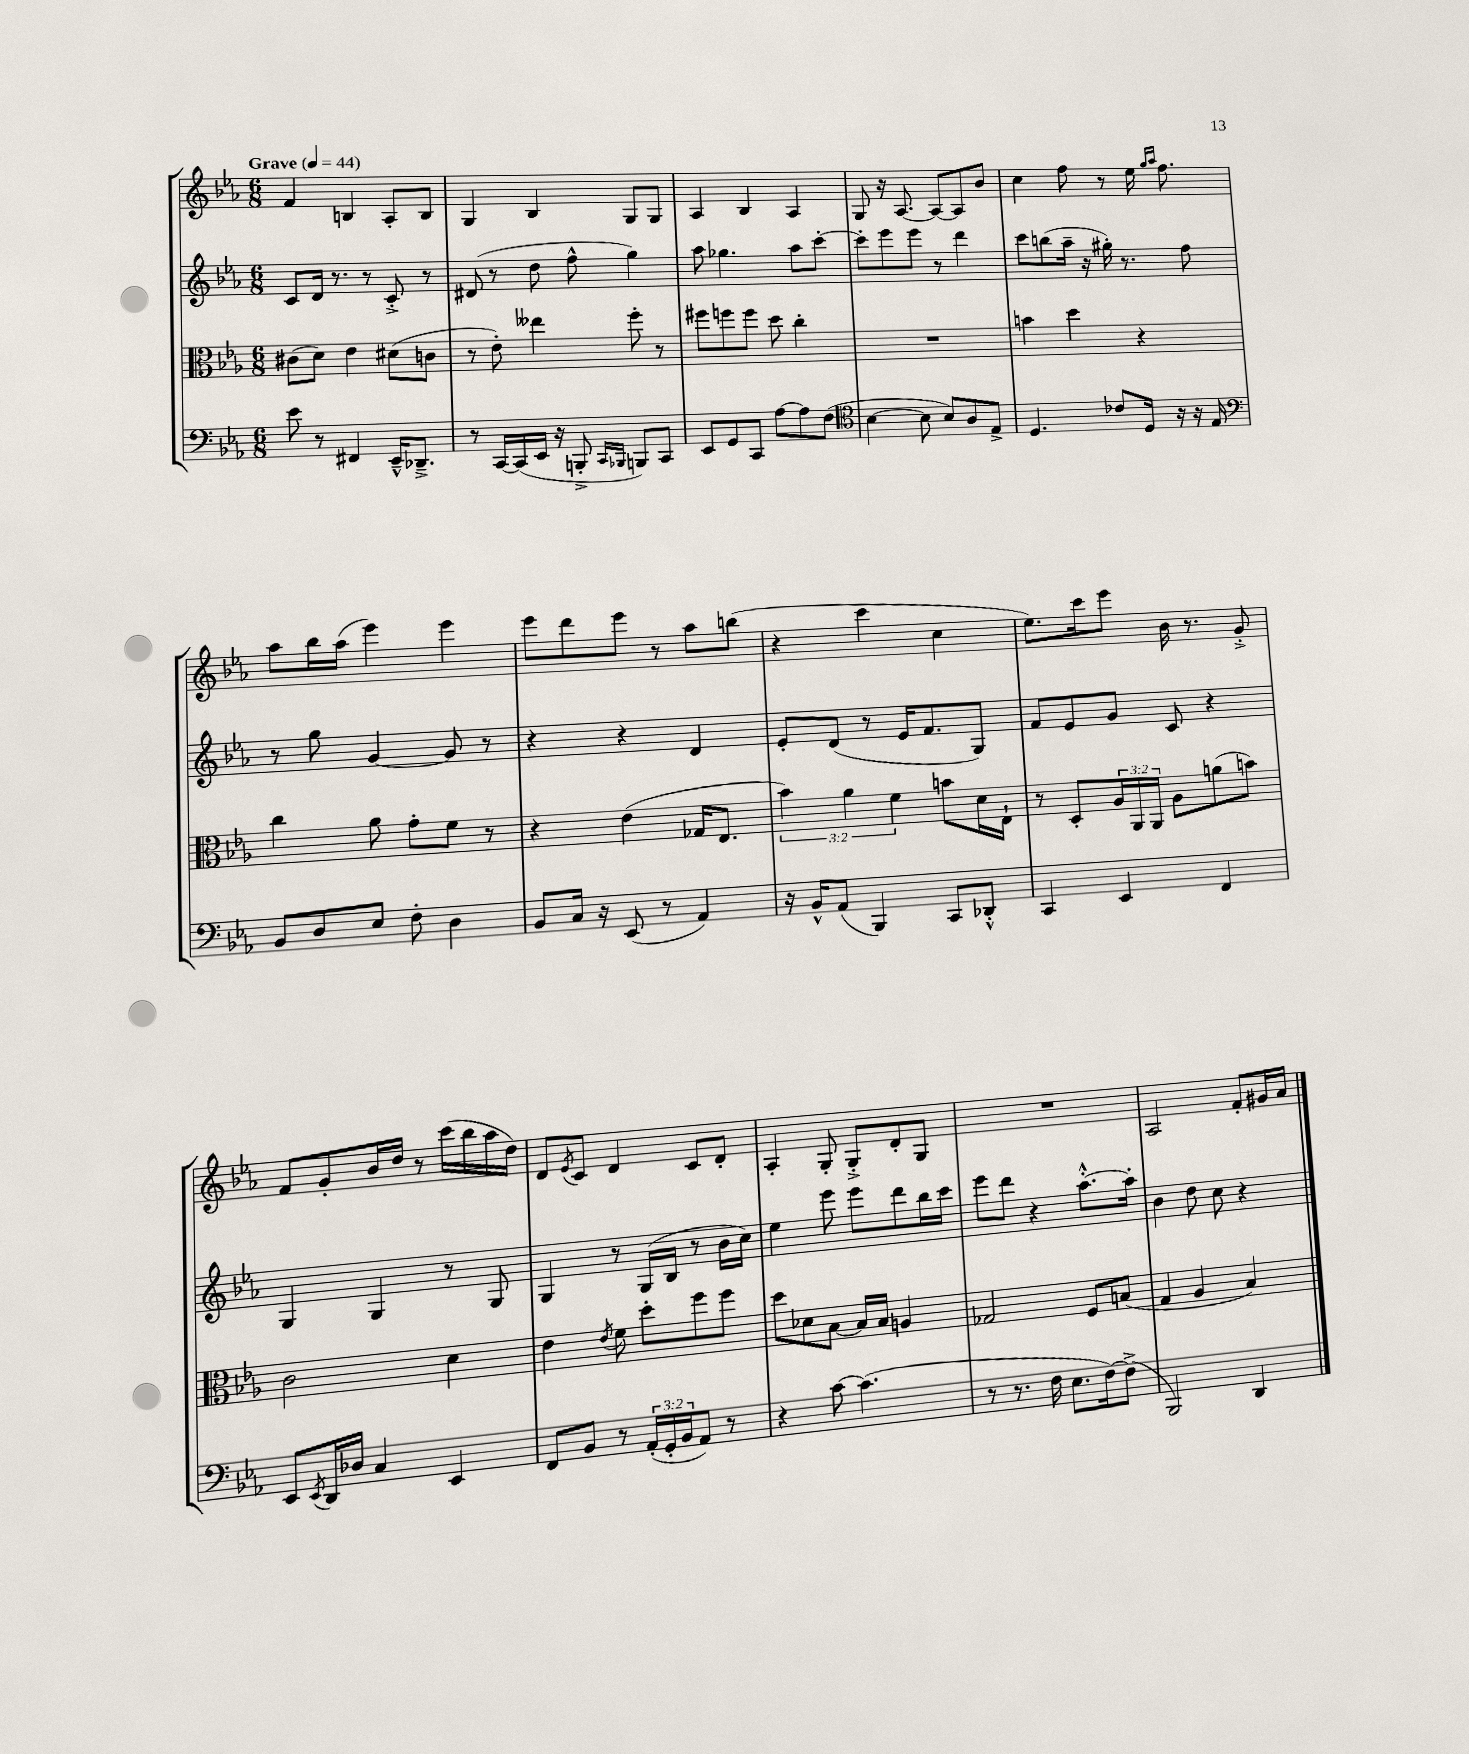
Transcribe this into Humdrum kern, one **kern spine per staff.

**kern	**kern	**kern	**kern
*part4	*part3	*part2	*part1
*staff4	*staff3	*staff2	*staff1
*clefF4	*clefC3	*clefG2	*clefG2
*k[b-e-a-]	*k[b-e-a-]	*k[b-e-a-]	*k[b-e-a-]
*M6/8	*M6/8	*M6/8	*M6/8
*MM44	*MM44	*MM44	*MM44
=1	=1	=1	=1
!	!	!	!LO:TX:a:B:t=Grave
8e-\	(8c#X\L	8c/L	4f/
8r	8d\J)	16d/Jk	.
.	.	8.r	.
4FF#X/	4e-\	.	4Bn/
.	.	8r	.
16EE-~^^/KL	(8d#X\L	8c'^/	8A-'/L
8.DD-X~^/J	.	.	.
.	8cn\J	8r	8B/J
=2	=2	=2	=2
8r	8r	(8d#X/	4G/
[16CC/LL	8e-'\)	8r	.
(16CC/]	.	.	.
16EE-/JJ	4ee--X\	8dd\	4B-/
16r	.	.	.
8BBBn'^/	.	8ff^^\	.
16qqCC/LL	.	.	.
16qqBBB-X/JJ	.	.	.
8BBBn/L)	8ff'\	4gg\)	8G/L
8CC/J	8r	.	8G/J
=3	=3	=3	=3
8EE-/L	8ff#X\L	8aa-\	4A-/
8GG/	8ffn\	4.gg-X\	.
8CC/J	8ff\J	.	4B-/
[8A-\L	8dd\	.	.
8A-\]	4cc'\	8aa-\L	4A-/
(8F\J	.	[8ccc'\J	.
=4	=4	=4	=4
*clefC4	*	*	*
[4B-\	2.r	8ccc'\L]	8G/
.	.	8eee-\	16r
.	.	.	[8.A-/
8B-\]	.	8eee-\J	.
8B-/L)	.	8r	8A-/L_
8A-/	.	4ddd\	8A-/]
8E-^/J	.	.	8b-/J
=5	=5	=5	=5
4.D/	4bn\	8ccc\L	4cc\
.	.	(8bbn\	.
.	4dd\	16aa-~\Jk	8ff\
.	.	16r	.
8c-X/L	.	16gg#X'\)	8r
.	.	8.r	.
16D/Jk	4r	.	16ee-\
.	.	.	16qqgg/LL
.	.	.	16qqaa-/JJ
16r	.	.	8.ff\
16r	.	8ff\	.
16E-/	.	.	.
!!LO:LB:g=z
=6	=6	=6	=6
*clefF4	*	*	*
8BB-/L	4cc\	8r	8aa-\L
8D/	.	8gg\	16bb-\L
.	.	.	(16aa-\JJ
8E-/J	8a-\	[4g/	4eee-\)
8F'\	8g'\L	.	.
4D\	8f\J	8g/]	4eee-\
.	8r	8r	.
=7	=7	=7	=7
8BB-/L	4r	4r	8eee-\L
16C/Jk	.	.	8ddd\
16r	.	.	.
(8EE-/	(4e-\	4r	8eee-\J
8r	.	.	8r
4AA-/)	16G-X/KL	4d/	8aa-\L
.	8.E-/J	.	.
.	.	.	(8bbn\J
=8	=8	=8	=8
16r	6b-\)	8e-'/L	4r
16BB-^^/KL	.	.	.
(8AA-/J	.	(8d/J	.
.	6a-\	.	.
4BBB-/)	.	8r	4ccc\
.	6f\	.	.
.	.	16e-/KL	.
.	.	8.f/	.
8CC/L	8bn\L	.	4cc\
8DD-X'^^/J	16d\L	8G/J)	.
.	16E-`\JJ	.	.
=9	=9	=9	=9
4CC/	8r	8f/L	8.ee-\L)
.	8D'/L	8e-/	.
.	.	.	16ccc\k
4EE-/	24A-/L	8g/J	8eee-\J
.	24AA-/	.	.
.	24AA-/JJ	.	.
.	8A-\L	8c/	16b-\
.	.	.	8.r
4FF/	(8an\	4r	.
.	8bn\J)	.	8g'^/
!!LO:LB:g=z
=10	=10	=10	=10
8EE-/L	2c\	4G/	8f/L
8qEE-/	.	.	.
16DD/L	.	.	8g'/
16D-X/JJ	.	.	.
4C/	.	4G/	16b-/L
.	.	.	16dd/JJ
.	.	.	8r
4EE-/	4d\	8r	(16ccc\LL
.	.	.	16bb-\
.	.	8G/	16aa-\
.	.	.	16dd\JJ)
=11	=11	=11	=11
8FF/L	4e-\	4G/	8d/L
.	.	.	8qe-/
8BB-/J	.	.	8c/J
.	8qe-/	.	.
8r	8f\	8r	4d/
(24AA-'/LL	8dd'\L	(16G/LL	.
24GG'/	.	.	.
.	.	16B-/JJ	.
24BB-/J	.	.	.
8AA-/J)	8ff\	8r	8c/L
8r	8ff\J	16b-\LL	8d'/J
.	.	16cc\JJ)	.
=12	=12	=12	=12
4r	8dd\L	4ee-\	4A-'/
.	8d-X\	.	.
[8c\	[8B-\J	8eee-\	8G'/
(4.c\]	16B-/LL]	8eee-\L	8G'^/L
.	16B-/JJ	.	.
.	4An/	8ddd\	8d'/
.	.	16bb-\L	8G/J
.	.	16ccc\JJ	.
=13	=13	=13	=13
8r	2G-X/	8eee-\L	2.r
8.r	.	8ddd\J	.
.	.	4r	.
16F\	.	.	.
8.E-\L	.	.	.
.	8F/L	[8.aa-'^^\L	.
[16F\k)	.	.	.
(8F^\J]	(8Bn/J	.	.
.	.	16aa-'\Jk]	.
=14	=14	=14	=14
2BBB-/)	4G/	4b-\	2A-/
.	4A-/	8dd\	.
.	.	8cc\	.
4DD/	4B-/)	4r	8f'/L
.	.	.	16g#X/L
.	.	.	16a-/JJ
==	==	==	==
*-	*-	*-	*-
